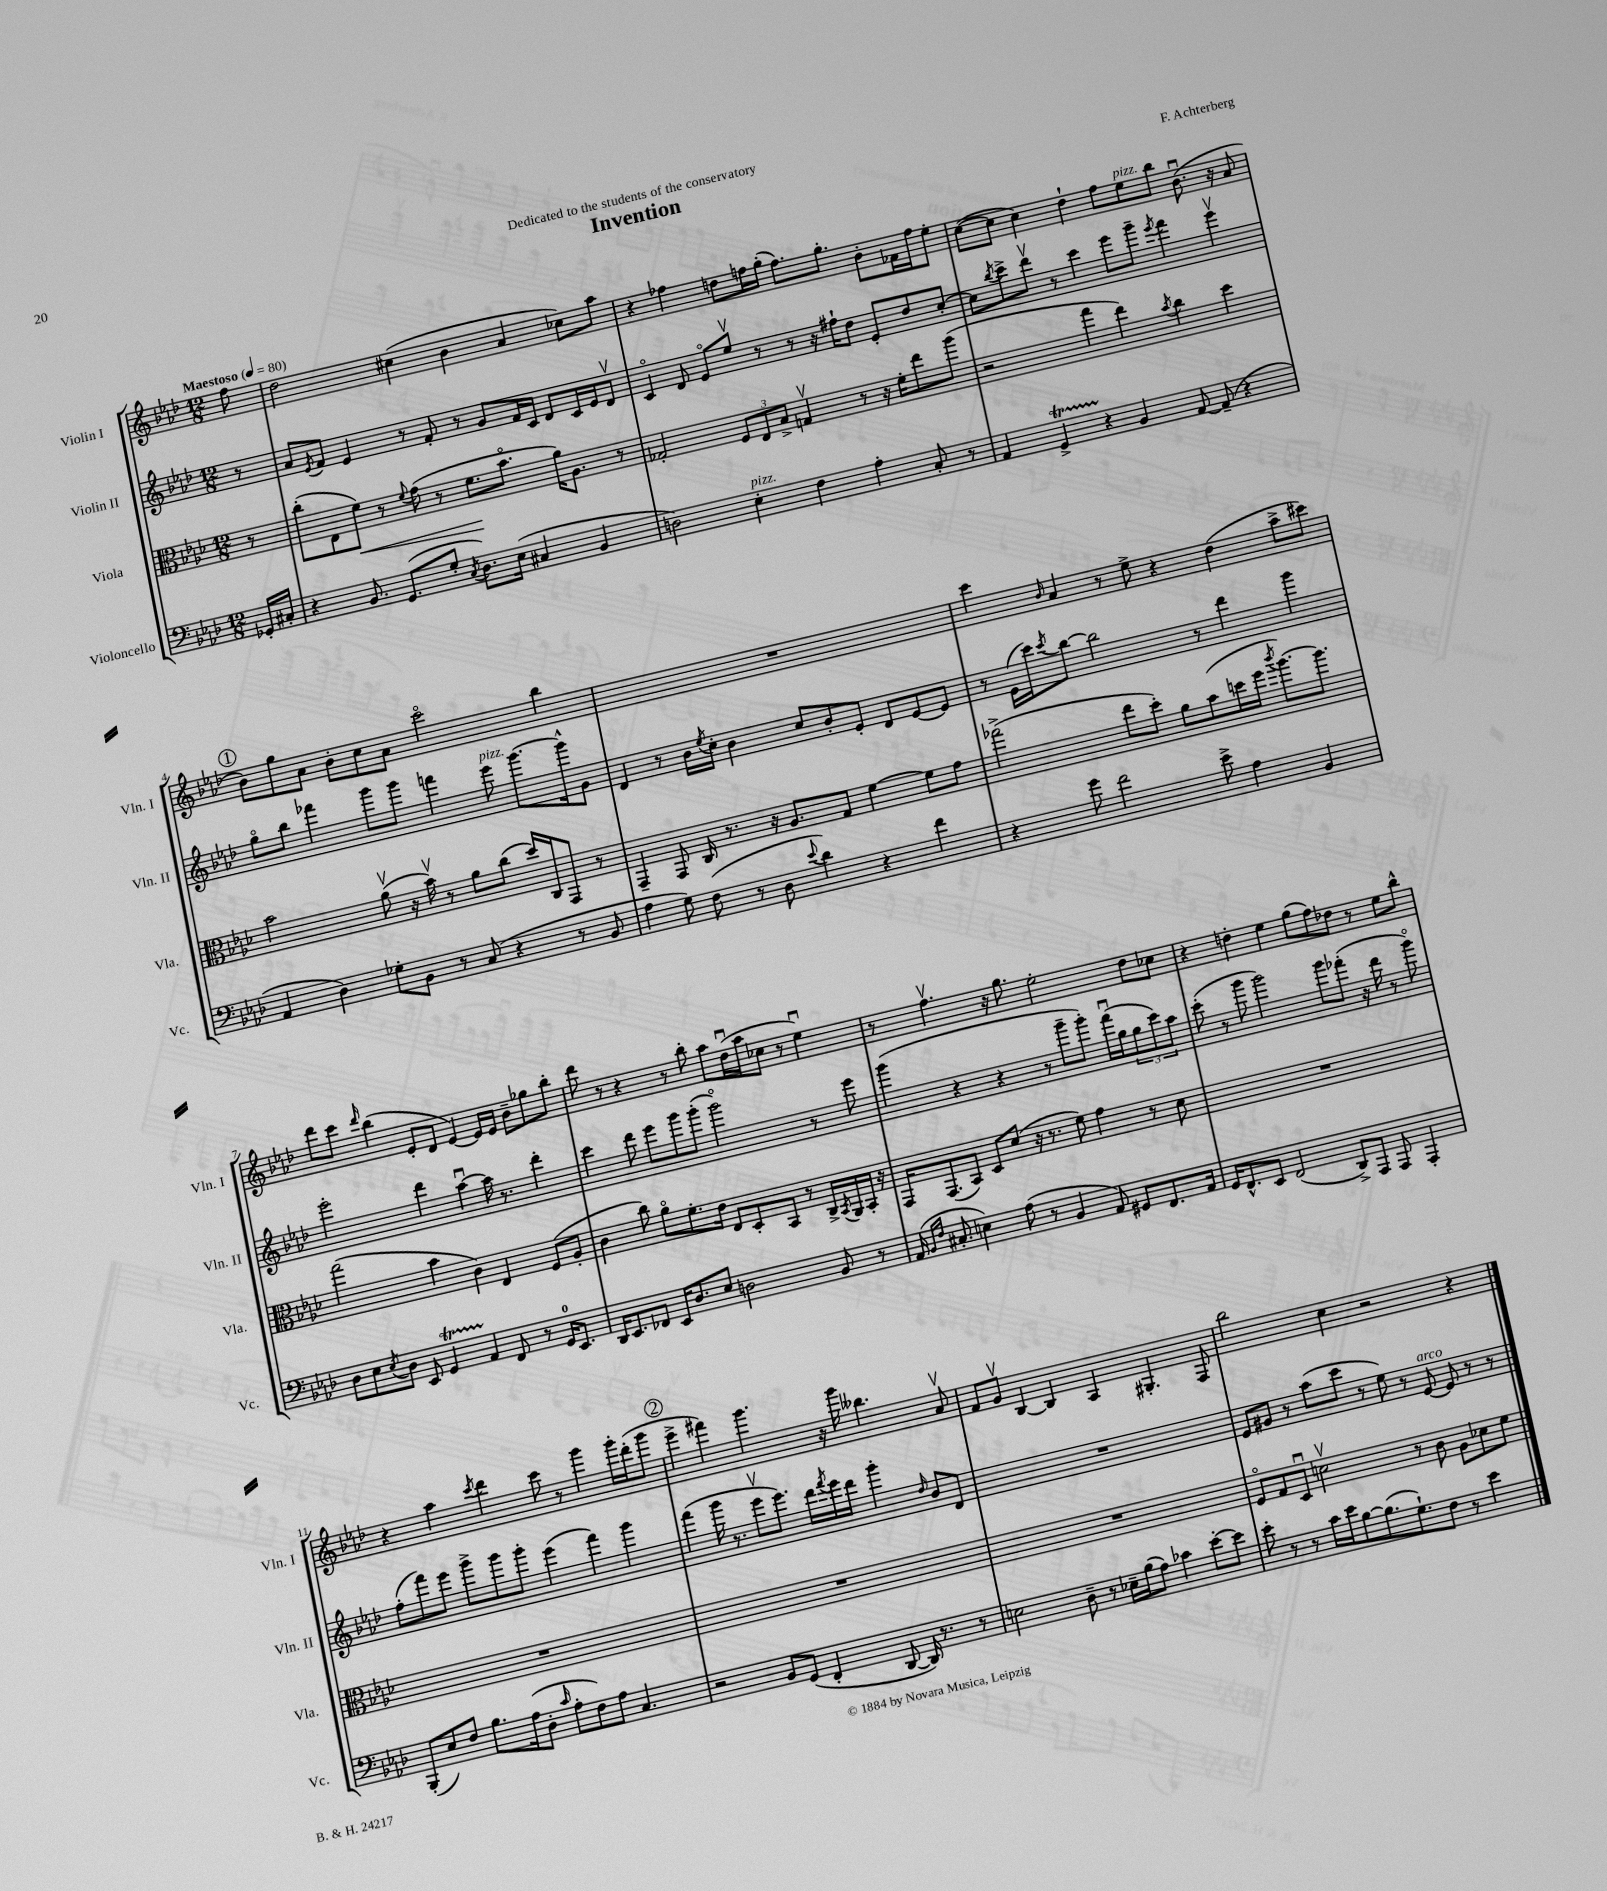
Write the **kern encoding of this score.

**kern	**kern	**kern	**kern
*staff4	*staff3	*staff2	*staff1
*clefF4	*clefC3	*clefG2	*clefG2
*k[b-e-a-d-]	*k[b-e-a-d-]	*k[b-e-a-d-]	*k[b-e-a-d-]
*M12/8	*M12/8	*M12/8	*M12/8
*MM80	*MM80	*MM80	*MM80
16GG-'/LL	8r	8r	8ff\
16C#'/JJ	.	.	.
=	=	=	=
4r	(8cc'\L	8a-/L	2dd-\
.	.	8qe-/	.
.	8E-\	8f/J	.
8.BB-/	8f\J)	4e-/	.
.	8r	.	.
(8.GG/L	.	.	.
.	8qqf/	.	.
.	(8g\	8r	(4cc#\
8G'/J	8r	8f'/	.
8qC/	.	.	.
8.D-\L)	8.f\L	8r	4b-\
.	.	8g/L	.
(16E-\Jk	8.b-o\J	.	.
4C#/	.	16f/L	4a-/
.	.	16c/JJ	.
.	16a-\LK)	8d-/L	.
.	8.A-\J	.	.
4BB-/	.	16c/L	8cc-\L)
.	.	16e-/J	.
.	8r	8d-v/J	8aa-\J
=	=	=	=
2D\)	2G-'/	4co/	4r
.	.	8d-/	4ff-\
.	.	8e-o/L	.
4E-'\	12F/L	8ee-v/J	8dd\L
.	12E-/	.	.
.	.	8r	16ff\L
.	12B-^/J	.	.
.	.	.	(16gg'\JJ
4F\	4Gv/	8r	8.ff\L)
.	.	16r	.
.	.	16ff#`\LK	8.gg'\J
4A-'\	8r	8dd-\J	.
.	16r	8e-'/L	8b-'\L
.	16f'\LK	.	.
8C'/	8ee-\	8dd-/	16f-\L
.	.	.	16ff\J
8r	(8aa-\J	[8cc'/J	8ee-'\J
=	=	=	=
4AA-/	2r	8cc\]L	([8cc\L
.	.	8qbb-/	.
.	.	8ccc^\	8cc\]J
4GG^/	.	8ddd-v\J	4cc\)
.	.	8r	.
4r	4gg\	4ccc\	4dd-`\
4BB-/	4ee-\)	8eee-\L	8ff\L
.	.	8ggg~\J	8ee-\
.	8qb-/	8qeee-/	.
[8AA-/	4cc\	4fff\	8bb-\J
(8AA-~/]	.	.	(8.b-u\
4r	4dd-\	4eee-v\	.
.	.	.	16r
.	.	.	8a-/
=	=	=	=
4AA-/	2b-\	8ggo\L	8b-\L)
.	.	8bb-\J	8gg\
4D-\)	.	4fff-\	8a-\J
.	.	.	8b-'\L
8G-'\L	(8a-v\	8ggg\L	8cc\
8BB-\J	16r	8ggg\J	8a-\J
.	16b-v\)	.	.
8r	8r	4fff\	2ccco\
(8C/	8a-\L	.	.
4r	(8cc\J	8eee-\	.
.	16dd-/LL)	[8.ggg\L	.
.	16C/J	.	.
8r	8GG/J	.	4bb-\
.	.	16ggg^^\]k	.
8BB-/	8r	8g\J	.
=	=	=	=
4A-\	4GG~/	4d-/	1.r
8G\)	8GG/	8r	.
(8F\	16C/	16b-\LL	.
.	.	8qee-/	.
.	8.r	16cc'\JJ	.
8r	.	4b-\	.
8D-\	16r	.	.
.	8.A-/L	.	.
8qqe-/	.	.	.
4d-\)	.	8cc/L	.
.	8G/J	8b-'/	.
4r	[4f\	8e-'/J	.
.	.	8d-/L	.
4f\	8f\]L	[8e-/	.
.	8g\J	8e-/]J	.
=	=	=	=
4r	(2gg-^\	8r	4ccc\
.	.	(16e-\LL	.
.	.	16ccc\J)	.
.	.	8qccc/	16qqb-/
8g\	.	[8bb-\J	4a-/
2f\	.	2bb-\]	.
.	8ee-\L	.	8r
.	8dd-'\J)	.	8ee-^\
.	8a-\L	.	4r
8e-^\	(8b-\	8r	.
4A-\	16dd\L	4ddd-\	(4dd-\
.	16ff\JJ	.	.
.	8qccc/	.	.
.	[8.aa-\L)	.	.
4BB-/	.	4ggg\	8aa-^\L
.	8.aa-\]J	.	.
.	.	.	8ccc#\J)
=	=	=	=
8D-\L	(2gg\	2eee-'\	8ddd-\L
8E-\	.	.	8ccc\J
8qE-/	.	.	16qqddd-/
8D-\J	.	.	(4bb-\
8EE-/	.	.	.
4GG/	4b-\	4ddd-\	8e-'/L
.	.	.	8d-/J
4AA-/	4c\)	[4aa-u\	[4e-/)
8FF/	4E-/	16aa-\]	16e-/]LL
.	.	8.r	16e-/JJ
8r	.	.	8b-~\L
16GG/LK	(8F/L	4ddd-'\	8gg-\
8.EE-/J	.	.	.
.	8A-'/J	.	8bb-'\J
=	=	=	=
16DD-/LK	4c\	4ccc\	8ddd-\
8.EE-/	.	.	.
.	.	.	8r
8FF-/J	8cc\)	8ddd-\	4r
16EE-/LK	8a-o\L	8eee-\L	.
8.D-/	.	.	.
.	8.f'\	8ggg\	8r
8E-/J	.	(8ggg'\J	8bb-'\
.	16e-\Jk	.	.
2D\	8E-/L	2gggo\)	8aa-\L
.	8D-'/	.	(16dd-u\L
.	.	.	16aa-\J
.	8BB-/J	.	8cc-\J
.	8r	.	8r
8BB-/	16C^/LL	8r	4ee-u\)
.	8qBB-/	.	.
.	16AA-/	.	.
8r	16BB-'/JJ	8eee-\	.
.	16r	.	.
=	=	=	=
(16AA-/	16GG/LK	(4ggg\	8r
16qqBB-/LL	.	.	.
16qqF/JJ	.	.	.
8.C#'/	(8.GG/	.	.
.	.	.	4.ffv\
4E\)	8BB-/J)	4r	.
.	8D-/L	.	.
(8A-\	(8d-/J	4r	16r
.	.	.	8.gg\
8r	16r	.	.
.	8.r	.	.
4BB-/	.	8r	2ee-'\
.	8f\)	8ggg~\L	.
8AA-/)	4g\	8ggg'\J)	.
8GG#/L	.	(16fffu\LL	.
.	.	16gg\J	.
8.FF/	8r	12gg\	8dd-\L
.	.	12ccc\)	.
.	8d-\	.	8cc-\J
.	.	12aa-\J	.
16AA-/Jk	.	.	.
=	=	=	=
16GG/LK	1.r	(8ccc'\	4r
8.FF^^/	.	.	.
.	.	8r	.
8EE-/J	.	8ggg\	4dd'\
(2FF/	.	2ggg\)	.
.	.	.	4ee-\
.	.	.	(8gg\L
8DD-^/L)	.	8ggg\L	8ff\)
8AAA-/J	.	(8fff-'\J	8dd-\J
8AAA-/	.	16r	8r
.	.	16ddd-\	.
4AAA-'/	.	8r	8ee-\L
.	.	8gggo\)	8bb-^^\J
=	=	=	=
(8BBB-'/L	1.r	(8ff'\L	4r
8E-/)	.	8fff\)	.
8F/J	.	8eee-\J	4aa-\
8.B-\L	.	8ggg^\L	.
.	.	.	8qccc/
.	.	8ggg\	4ddd-\
(16A-\k	.	.	.
8D-'\J	.	8ggg'\J	.
16qqc/	.	.	.
8A-'\L	.	(4eee-\	8ccc\
8F\)	.	.	8r
8A-\J	.	4fff\)	4ggg\
4.C/	.	.	.
.	.	4ggg\	16ggg'\LL
.	.	.	(16ddd-'\J
.	.	.	8ggg\J
=	=	=	=
2r	1.r	(4fff\	4eee-^\
.	.	16ggg\	4fff#\)
.	.	8.r	.
8BB-/L	.	8eee-v\L	4.ggg\
(8GG/J	.	8.eee-\J)	.
4FF'/	.	.	.
.	.	16ddd-\LL	.
.	.	8qfff/	.
.	.	16eee-\	16r
.	.	16ddd-\JJ	16ggg\
[8DD-/	.	4ggg'\	4.bb--\
16DD-/])	.	.	.
8.r	.	.	.
.	.	16qqdd-/	.
.	.	8b-/L	.
8r	.	8d-/J	8a-v/
=	=	=	=
2E\	1.r	1.r	8f/L
.	.	.	8gv/J
.	.	.	[4B-/
8D-~\	.	.	4B-/]
8r	.	.	.
16E-~\LL	.	.	4A-/
(16B-\J	.	.	.
8A-\J)	.	.	.
4c-\	.	.	4.G#'/
[8e-'\L	.	.	.
8e-\]J	.	.	8F/
=	=	=	=
8e-'\	8Fo/L	8e-/L	2bb-\
8r	8G/	8g#/J	.
8r	8D-u/J	8r	.
16c\LL	2dv\	(8aa-\L	.
16e-\J	.	.	.
[8B-\	.	8ccc\J	4cc\
(8.B-\]	.	8r	.
.	.	8ee-\)	2r
8.G`\)	.	.	.
.	8r	8r	.
8F\J	8c\	[8e-/	.
8r	8A-\L	8e-/]	.
4e-\	8d-\	8r	4r
.	8f\J	8r	.
==	==	==	==
*-	*-	*-	*-
